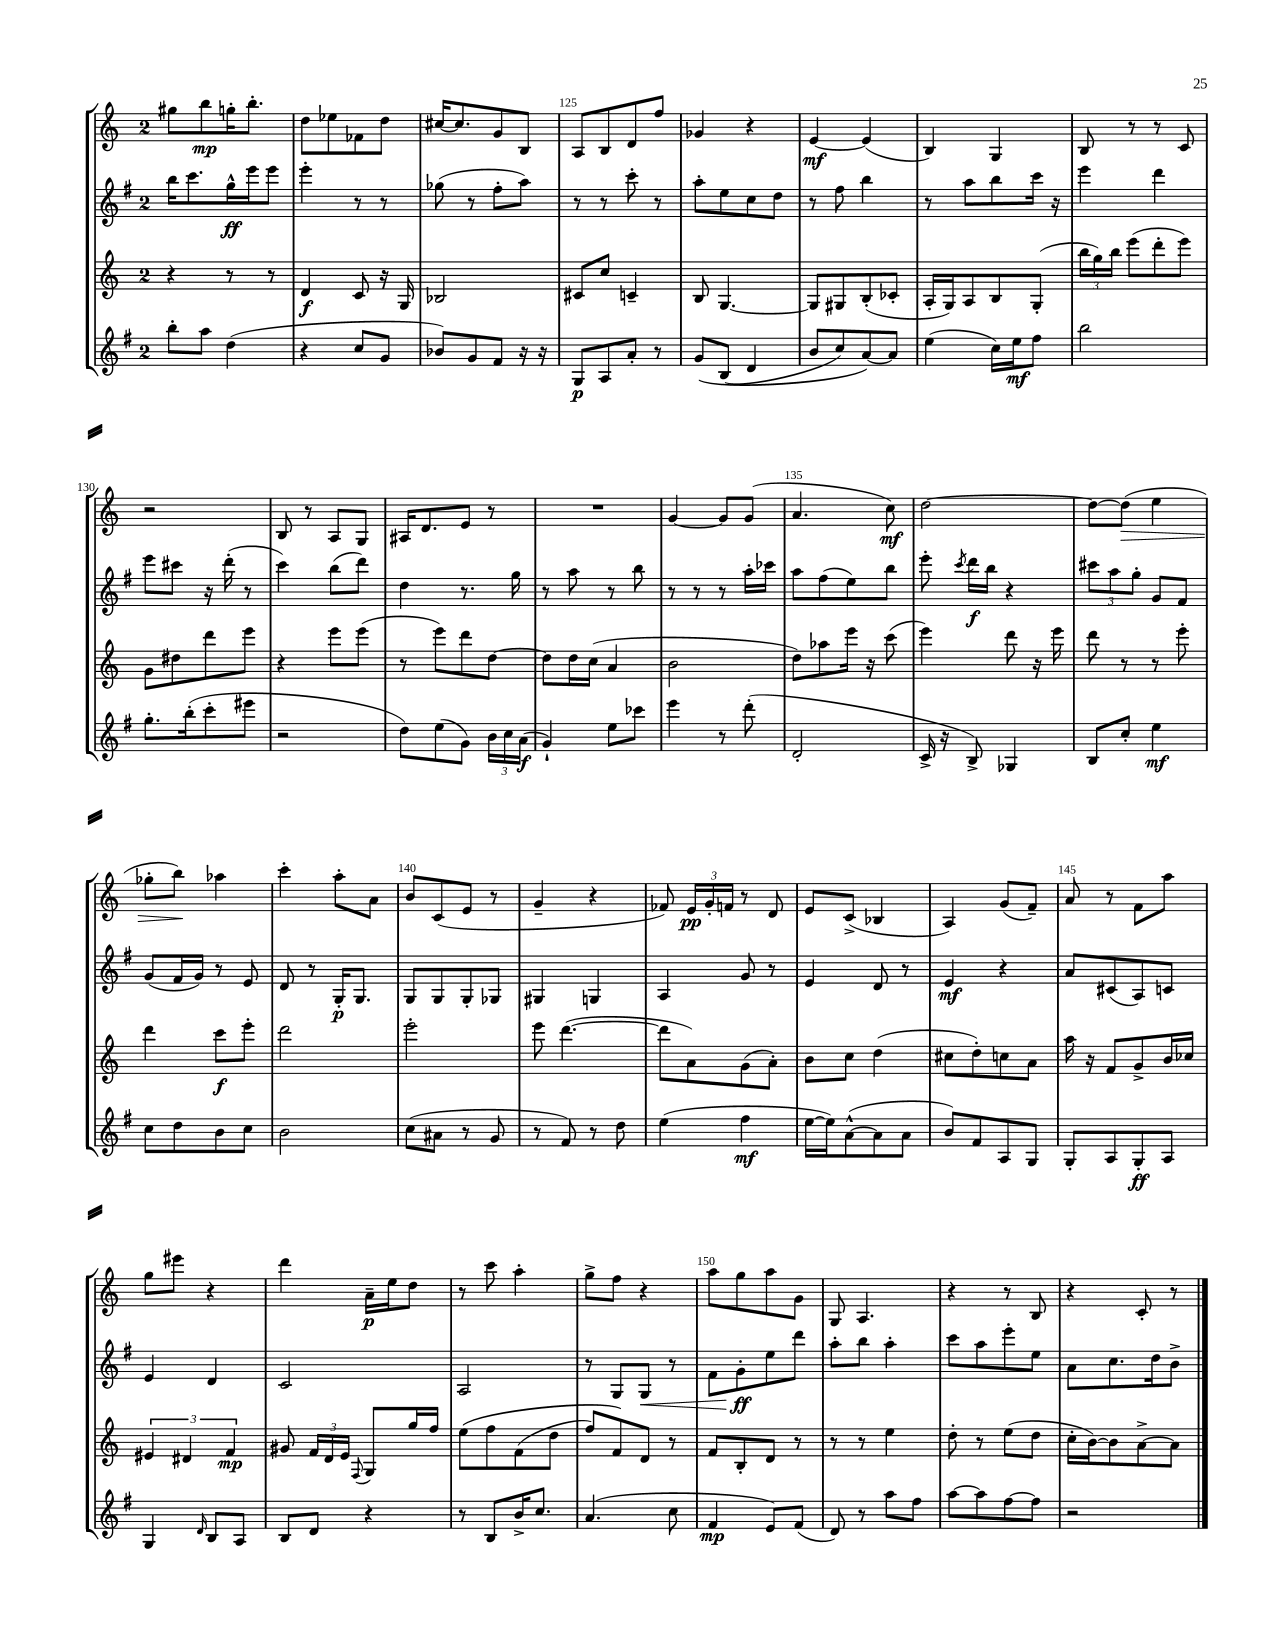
<<
\new StaffGroup <<
\new Staff = "s0" {
    \clef treble \key c \major \once \override Staff.TimeSignature.style = #'single-digit \time 2/4
    \autoBeamOff gis''8[ b''8\mp g''16-. b''8.]-. |
    d''8[ ees''8 fes'8 d''8] |
    cis''16[~ cis''8. g'8 b8] |
    a8[ b8 d'8 f''8] |
    ges'4 r4 |
    e'4~\mf e'4( |
    b4) g4 |
    b8 r8 r8 c'8 |
    r2 |
    b8 r8 a8[ g8] |
    ais16[ d'8. e'8] r8 |
    R2 |
    g'4~ g'8[ g'8]( |
    a'4. c''8\mf) |
    d''2~ |
    d''8[~ d''8]\>( e''4 |
    ges''8[-. b''8]\!) aes''4 |
    c'''4-. a''8[-. a'8] |
    b'8[ c'8( e'8] r8 |
    g'4-- r4 |
    fes'8) \tuplet 3/2 { e'16[\pp g'16-. f'16] } r8 d'8 |
    e'8[ c'8]->( bes4 |
    a4) g'8[( f'8]--) |
    a'8 r8 f'8[ a''8] |
    g''8[ eis'''8] r4 |
    d'''4 a'16[--\p e''16 d''8] |
    r8 c'''8 a''4-. |
    g''8[-> f''8] r4 |
    a''8[ g''8 a''8 g'8] |
    g8 a4. |
    r4 r8 b8 |
    r4 c'8-. r8 \bar "|." |
}
\new Staff = "s1" {
    \clef treble \key g \major \once \override Staff.TimeSignature.style = #'single-digit \time 2/4
    \autoBeamOff b''16[ c'''8. g''16-^\ff e'''16 e'''8] |
    e'''4-. r8 r8 |
    ges''8( r8 fis''8[-. a''8]) |
    r8 r8 c'''8-. r8 |
    a''8[-. e''8 c''8 d''8] |
    r8 fis''8 b''4 |
    r8 a''8[ b''8 c'''16] r16 |
    e'''4 d'''4 |
    e'''8[ cis'''8] r16 d'''16-.( r8 |
    c'''4) b''8[( d'''8]) |
    d''4 r8. g''16 |
    r8 a''8 r8 b''8 |
    r8 r8 r8 a''16[-. ces'''16] |
    a''8[ fis''8( e''8) b''8] |
    e'''8-. \acciaccatura { c'''8 } d'''16[\f b''16] r4 |
    \tuplet 3/2 { cis'''8[ a''8 g''8]-. } g'8[ fis'8] |
    g'8[( fis'16 g'16]) r8 e'8 |
    d'8 r8 g16[-.\p g8.] |
    g8[ g8 g8-. ges8] |
    gis4 g4 |
    a4 g'8 r8 |
    e'4 d'8 r8 |
    e'4\mf r4 |
    a'8[ cis'8( a8) c'8] |
    e'4 d'4 |
    c'2 |
    a2 |
    r8 g8[ g8]\< r8 |
    fis'8[ g'8-.\ff\! e''8 d'''8] |
    a''8[-. b''8] a''4-. |
    c'''8[ a''8 e'''8-. e''8] |
    a'8[ c''8. d''16 b'8]-> \bar "|." |
}
\new Staff = "s2" {
    \clef treble \key c \major \once \override Staff.TimeSignature.style = #'single-digit \time 2/4
    \autoBeamOff r4 r8 r8 |
    d'4\f c'8 r16 g16 |
    bes2 |
    cis'8[ c''8] c'4-- |
    b8 g4.~ |
    g8[ gis8 b8-.( ces'8]-. |
    a16[-. g16) a8 b8 g8]-.( |
    \tuplet 3/2 { b''16[ g''16) b''16] } e'''8[( d'''8-. e'''8]) |
    g'8[ dis''8 d'''8 e'''8] |
    r4 e'''8[ e'''8]( |
    r8 e'''8[) d'''8 d''8]~ |
    d''8[ d''16 c''16]( a'4 |
    b'2 |
    d''8[) aes''8 e'''16] r16 c'''8( |
    e'''4) d'''8 r16 e'''16 |
    d'''8 r8 r8 e'''8-. |
    d'''4 c'''8[\f e'''8]-. |
    d'''2 |
    e'''2-. |
    e'''8 d'''4.~( |
    d'''8[ a'8) g'8( a'8]-.) |
    b'8[ c''8] d''4( |
    cis''8[ d''8-.) c''8 a'8] |
    a''16 r16 f'8[ g'8-> b'16 ces''16] |
    \tuplet 3/2 { eis'4 dis'4 f'4\mp } |
    gis'8 \tuplet 3/2 { f'16[ d'16 e'16] } \appoggiatura { f8 } g8[ g''16 f''16] |
    e''8[\( f''8 f'8( d''8] |
    f''8[) f'8\) d'8] r8 |
    f'8[ b8-. d'8] r8 |
    r8 r8 e''4 |
    d''8-. r8 e''8[( d''8] |
    c''16[-. b'16~) b'8 a'8~-> a'8] \bar "|." |
}
\new Staff = "s3" {
    \clef treble \key g \major \once \override Staff.TimeSignature.style = #'single-digit \time 2/4
    \autoBeamOff b''8[-. a''8] d''4( |
    r4 c''8[ g'8] |
    bes'8[) g'8 fis'8] r16 r16 |
    g8[\p a8 a'8]-. r8 |
    g'8[\( b8]( d'4 |
    b'8[ c''8) a'8~\) a'8] |
    e''4( c''16[) e''16\mf fis''8] |
    b''2 |
    g''8.[-. b''16-.( c'''8-. eis'''8] |
    r2 |
    d''8[) e''8( g'8]) \tuplet 3/2 { b'16[ c''16 a'16]\f( } |
    g'4-!) e''8[ ces'''8] |
    e'''4 r8 d'''8-.( |
    d'2-. |
    c'16-> r16 b8->) ges4 |
    b8[ c''8]-. e''4\mf |
    c''8[ d''8 b'8 c''8] |
    b'2 |
    c''8[( ais'8] r8 g'8 |
    r8 fis'8) r8 d''8 |
    e''4( fis''4\mf |
    e''16[~ e''16) a'8~-^( a'8 a'8] |
    b'8[) fis'8 a8 g8] |
    g8[-. a8 g8-.\ff a8] |
    g4 \grace { d'16 } b8[ a8] |
    b8[ d'8] r4 |
    r8 b8[ b'16-> c''8.] |
    a'4.( c''8 |
    fis'4\mp e'8[) fis'8]( |
    d'8) r8 a''8[ fis''8] |
    a''8[~ a''8 fis''8~ fis''8] |
    r2 \bar "|." |
}
>>
>>
\layout { \context { \Score currentBarNumber = #122 \override BarNumber.break-visibility = ##(#f #t #t) barNumberVisibility = #(every-nth-bar-number-visible 5) } }
